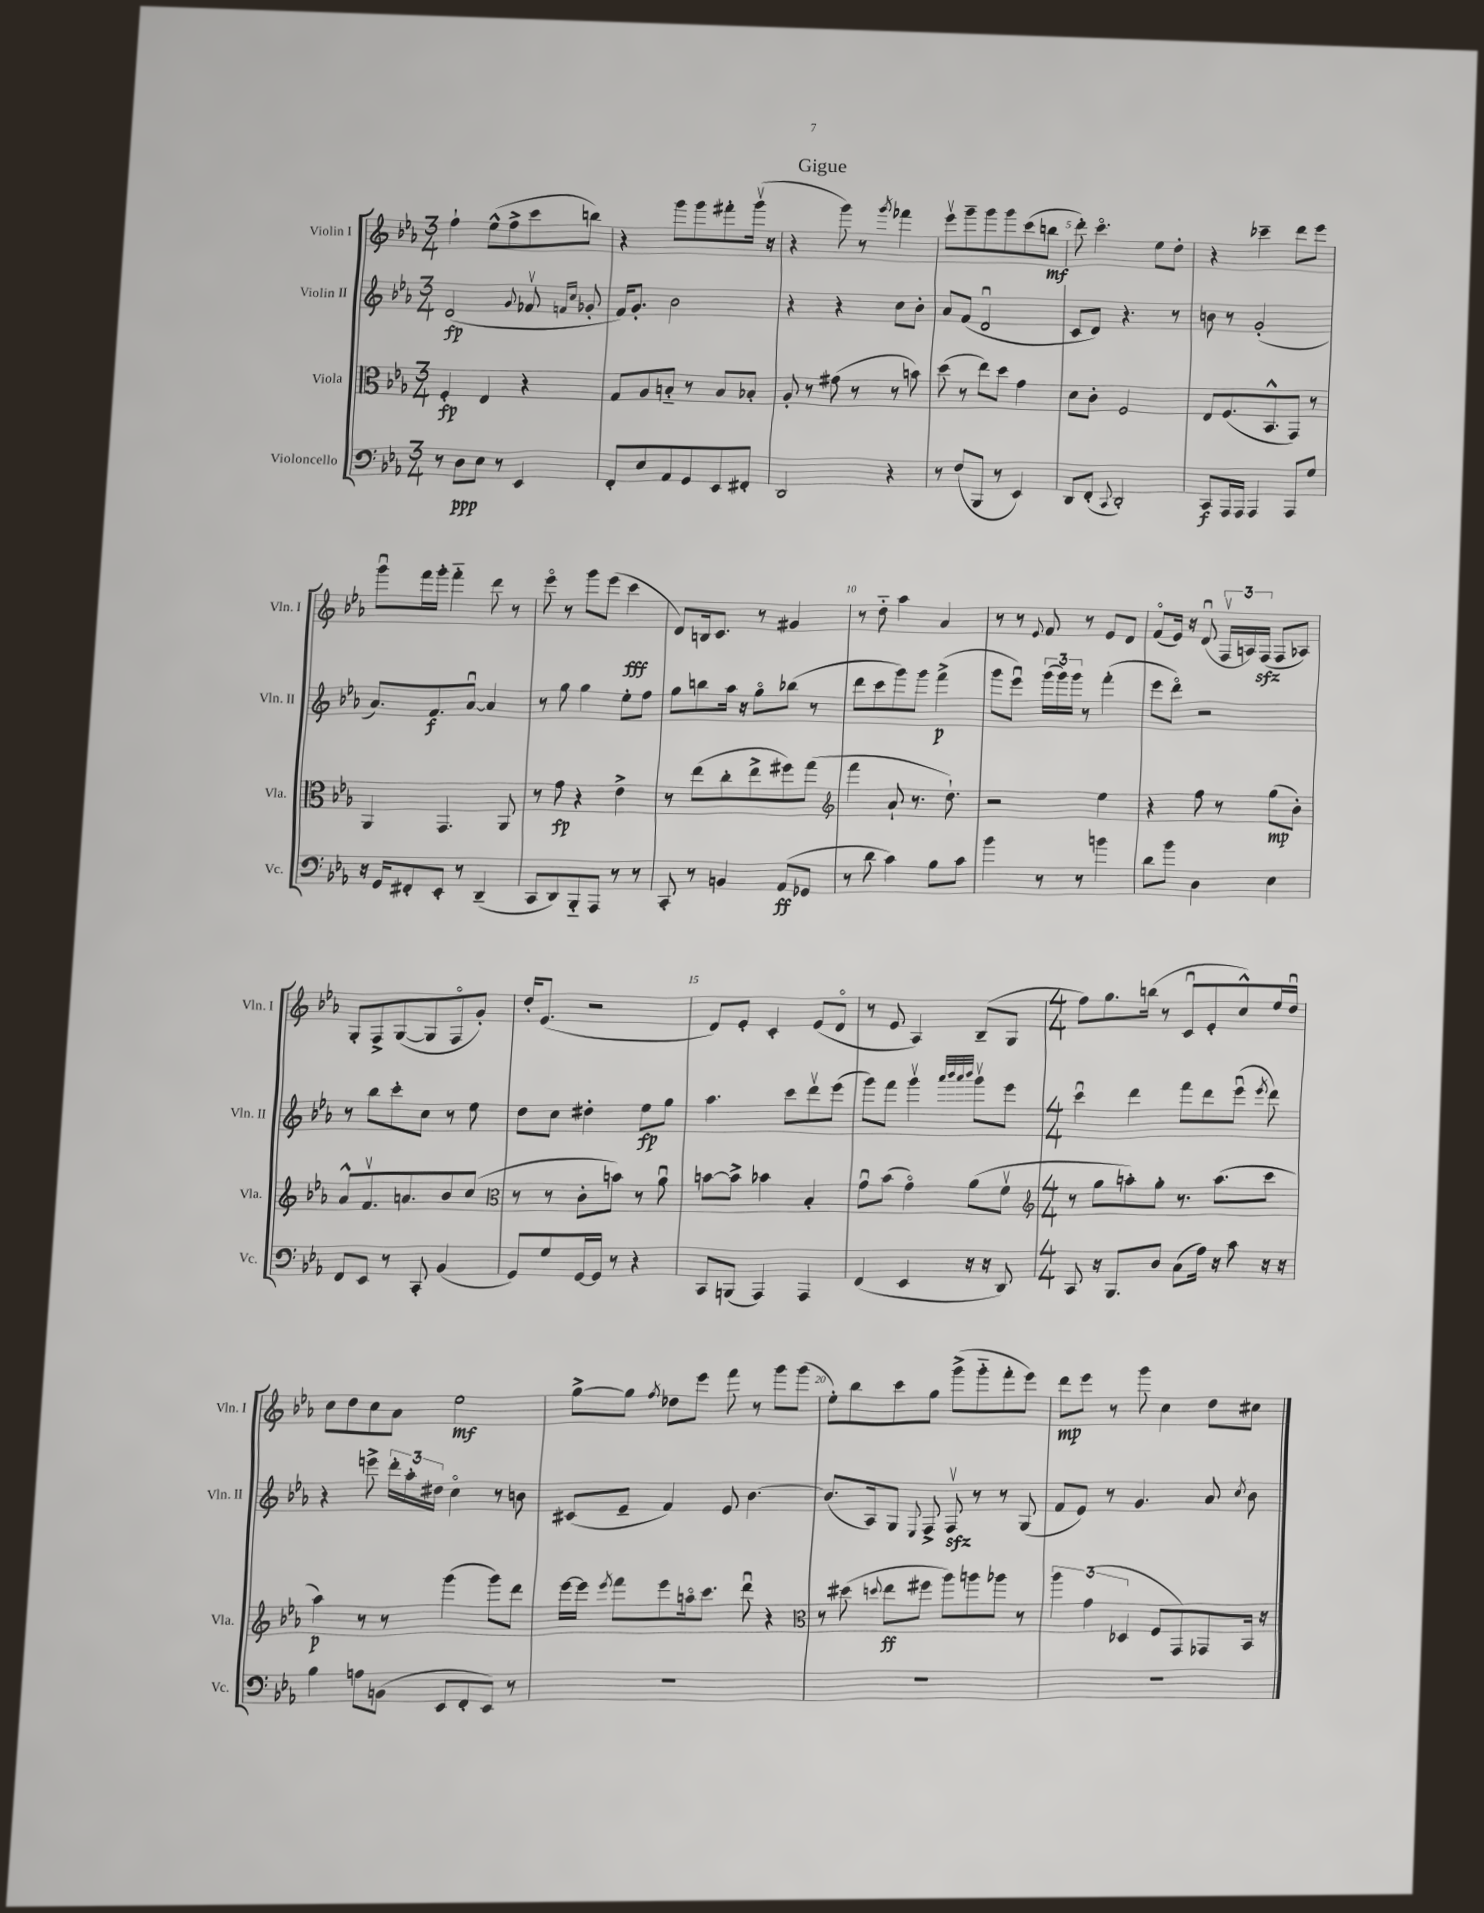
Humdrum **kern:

**kern	**kern	**kern	**kern
*staff4	*staff3	*staff2	*staff1
*clefF4	*clefC3	*clefG2	*clefG2
*k[b-e-a-]	*k[b-e-a-]	*k[b-e-a-]	*k[b-e-a-]
*M3/4	*M3/4	*M3/4	*M3/4
8r	4F'	(2d	4ff`
8D	.	.	.
8E-	4E-	.	(8ee-^^
8r	.	.	8ff^
.	.	8qqg	.
4EE-	4r	8f-v	8ccc
.	.	16qqf	.
.	.	16qqcc	.
.	.	8g-'	8bb)
=	=	=	=
8FF'	8G	16f)	4r
.	.	8.g'	.
8E-	8A-	.	.
8AA-	8B'~	2b-	8ggg
8GG	8r	.	8ggg
8EE-	8B	.	8fff#'
8FF#'	8B-'	.	(16gggv
.	.	.	16r
=	=	=	=
2DD	8A-'	4r	4r
.	8r	.	.
.	(8g#	4r	8ggg)
.	8r	.	8r
.	.	.	8qggg
4r	8r	8cc	4fff-
.	8b)	8b-'	.
=	=	=	=
8r	(8dd	8a-	8eee-v
(8F	8r	(8f	8ggg~
8BBB-	8ee-)	2du	8ggg
8r	8dd	.	8ggg
4EE-)	4g	.	(8ccc
.	.	.	8bb
=	=	=	=
8DD	8d	8c	8ddd')
(8FF'	8c'	8d)	4.ccco
8qqCC	.	.	.
2DD')	2F	4.r	.
.	.	.	8ee-
.	.	8r	8dd'
=	=	=	=
8CC	8E-	8b	4r
16AAA-	(8.F	8r	.
16AAA-	.	.	.
4AAA-	.	(2g'	4ccc-~
.	8.BB-^^	.	.
8AAA-	8GG)	.	8ddd
8G	8r	.	8eee-
=	=	=	=
16r	4AA-	8.a-)	8gggu
16GG	.	.	.
8FF#'	.	.	16fff
.	.	8.f	16ggg'
8EE-'	4.GG	.	4fff'~
8r	.	[8a-u	.
(4DD~	.	4a-]	8ddd
.	8AA-	.	8r
=	=	=	=
8CC	8r	8r	8eee-o
8DD)	8g	8gg	8r
8BBB-'~	4r	4gg	8ggg
8AAA-	.	.	(8eee-
8r	4e-^	8ee-'	4ccc
8r	.	8ff	.
=	=	=	=
8CC'	8r	8gg	8d)
8r	(8ee-	8bb	16B
.	.	.	8.c
4BB	8cc'	16aa-	.
.	.	16r	.
.	8ee-^	8ggo	8r
(8AA-	8ff#)	(8bb-	4g#
8GG-	(8gg	8r	.
=	=	=	=
*	*clefG2	*	*
8r	4fff	8ddd	8r
8d	.	8ccc	8dd'~
4c)	8a-`	8ggg)	4aa-
.	8.r	8ggg	.
8B-	.	(4fff^	4a-
.	8.dd`)	.	.
8c	.	.	.
=	=	=	=
4b-	2r	8ggg	8r
.	.	8eee-u)	8r
.	.	.	8qqe-
8r	.	(24ggg	8f
.	.	24ggg)	.
.	.	24ggg	.
8r	.	8r	8r
4b	4ee-	(4fff'	8e-
.	.	.	8d
=	=	=	=
8d	4r	8eee-	(8fo
8b-	.	8dddo)	16e-)
.	.	.	16r
4D	8ff	2r	(8du
.	8r	.	24Fv
.	.	.	24A)
.	.	.	(24F
4E-	(8gg	.	8F
.	8b-')	.	8A-)
=	=	=	=
8FF	8a-^^	8r	8G'
8EE-	8.fv	8bb-	8F^
8r	.	8ccc'	([8G
.	8.a	.	.
8CC'	.	8cc	8G]
(4BB-	8b-	8r	8Fo
.	(8cc	8ee-	8g')
=	=	=	=
*	*clefC3	*	*
8GG)	8r	8dd	16dd'
.	.	.	(8.e-
8G	8r	8cc	.
[16GG	8c'	4dd#'	2r
16GG]	.	.	.
8r	8b)	.	.
4r	8r	8ee-	.
.	8a-u	8gg	.
=	=	=	=
8CC	[8b	4.aa-	8d)
(8BBB	8b^]	.	8e-'
4AAA-)	4b-	.	4c'
.	.	8ccc	.
4AAA-	4B-'	8dddv	(8e-
.	.	(8eee-	8do
=	=	=	=
(4FF	8gu	8ggg)	8r
.	(8b-	8fff	8e-
4EE-	4go)	4gggv	4A-)
.	.	32qqaaa-	.
.	.	32qqbbb-	.
.	.	32qqaaa-	.
.	.	32qqbbb-	.
16r	(8a-	8gggv	(8B-~
16r	.	.	.
8DD)	8fv	8eee-	8G
=	=	=	=
*	*clefG2	*	*
*M4/4	*M4/4	*M4/4	*M4/4
8CC	8r	4cccu	8ff)
16r	8gg	.	8.gg
8.BBB-	.	.	.
.	8aa')	4ddd	.
.	.	.	(16bb
8D	8gg'	.	8r
(8C	8.r	8fff	8cu
16A-)	.	8ddd	8e-'
16r	(8.aa	.	.
8c	.	(8eee-u	8cc^^)
.	.	8qeee-	.
16r	8ccc	8ddd)	16ee-
16r	.	.	16ddu
=	=	=	=
4B-	4aa-)	4r	8cc
.	.	.	8dd
8A	8r	8eee^	8cc
(8BB	8r	24ddd'	8a-
.	.	24aa-'	.
.	.	24dd#	.
8EE-	(4ggg	4cco	2ee-
8FF'	.	.	.
8EE-)	8ggg)	8r	.
8r	8ddd	8b	.
=	=	=	=
1r	[16eee-	(8c#	[8gg^
.	16eee-]	.	.
.	8qeee-	.	.
.	8fff	8e-~	8gg]
.	.	.	8qff
.	8eee-	4f)	8dd-
.	16aao	.	8eee-
.	8.ccc	.	.
.	.	8e-	8fff
.	8dddu	[4.b-	8r
.	4r	.	8ggg
.	.	.	(8ggg
=	=	=	=
*	*clefC3	*	*
1r	8r	(8.b-]	8ee-')
.	(8dd#	.	8bb-
.	.	16A-)	.
.	8qqdd	.	.
.	8ee-	8G	8ccc
.	.	8qqE-	.
.	8ff#	8F^	8gg
.	8aa-)	8Fv	(8ggg^
.	8aa	8r	8ggg'~
.	8aa-	8r	8fff'
.	8r	(8G	8eee-)
=	=	=	=
1r	6aa-	8f	8ddd
.	.	8e-)	8eee-
.	(6g	.	.
.	.	8r	8r
.	6D-	.	.
.	.	4.g	8ggg
.	8F	.	4cc
.	8GG)	.	.
.	8GG-	8a-	8dd
.	.	8qcc	.
.	16BB-	8b-	8cc#
.	16r	.	.
==	==	==	==
*-	*-	*-	*-
